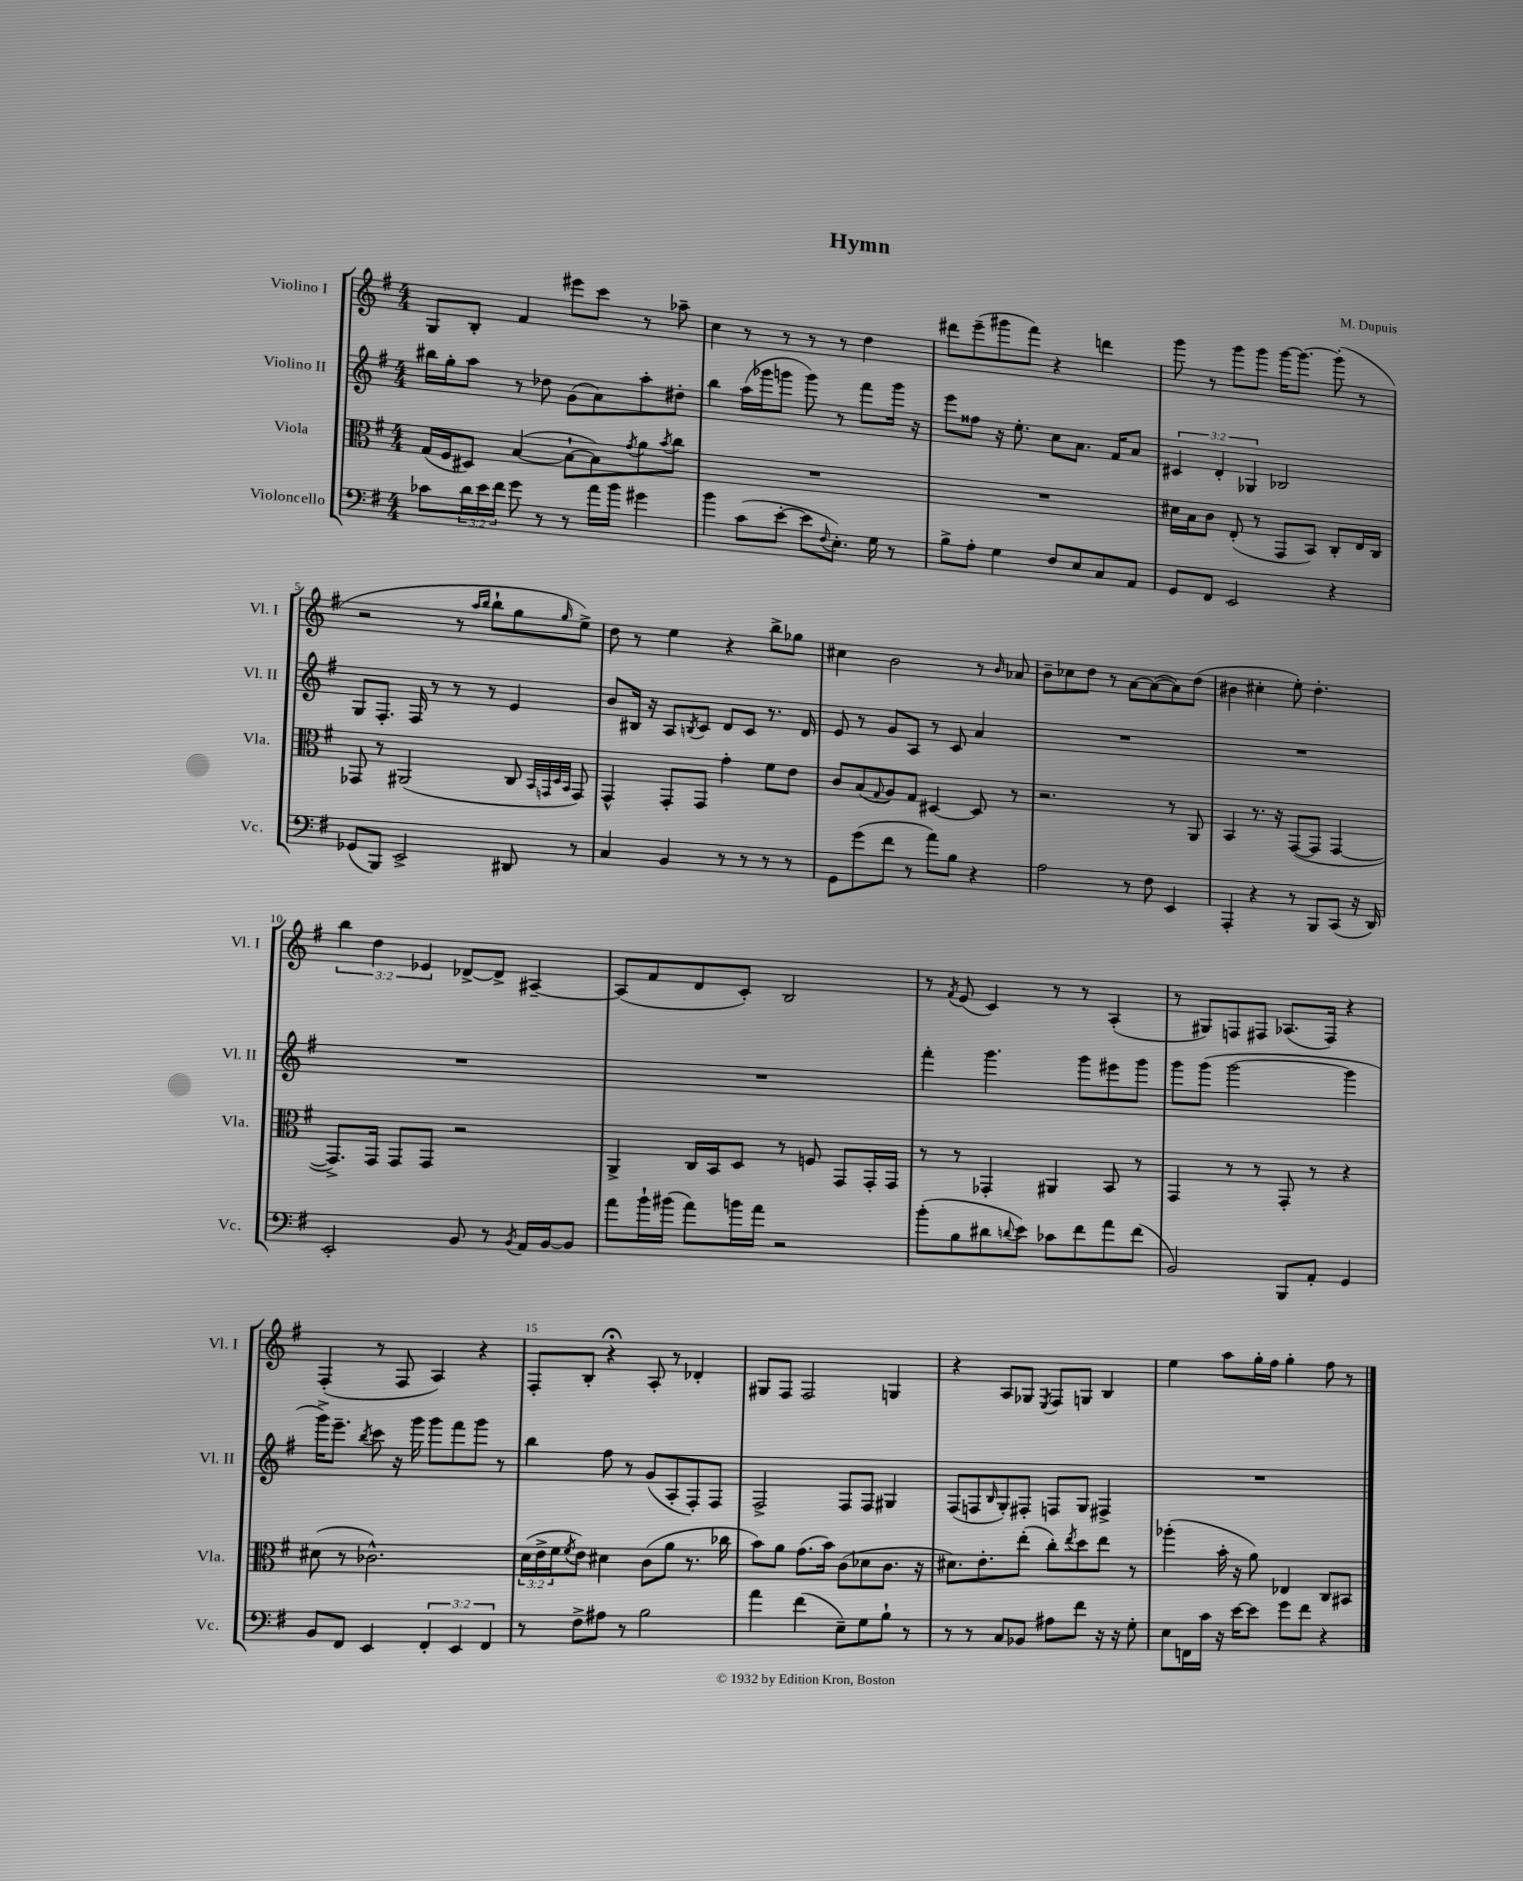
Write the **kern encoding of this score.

**kern	**kern	**kern	**kern
*staff4	*staff3	*staff2	*staff1
*clefF4	*clefC3	*clefG2	*clefG2
*k[f#]	*k[f#]	*k[f#]	*k[f#]
*M4/4	*M4/4	*M4/4	*M4/4
8c-	(16G	16bb#	8G
.	16F#	16gg'	.
24d	8D#)	8aa	8B'
24e	.	.	.
24f#	.	.	.
8g	([4B	8r	4f#
8r	.	8dd-	.
8r	8B`_	(8g	8eee#
16a	8B])	8a)	8ccc
16b	.	.	.
.	8qg	.	.
4g#	8a	8aa'	8r
.	8qb	.	.
.	8cc	8dd#'	8aa-~
=	=	=	=
4b	1r	4bb	4cc
(8c	.	(16aa	8r
.	.	16ggg-	.
[8e'	.	8ggg	8r
8e]	.	8ggg)	8r
8qqF#	.	.	.
8.E')	.	8r	8r
.	.	8fff#	4dd
16G	.	.	.
8r	.	16ggg	.
.	.	16r	.
=	=	=	=
8B^	1r	8eee	8ddd#
8A'	.	8ff##	(8eee~
4G	.	16r	8ggg#
.	.	8.ee'	.
.	.	.	8fff#)
8F#	.	8cc	4r
8E	.	8.a	.
8C	.	.	4ddd
.	.	16f#	.
8AA	.	8a	.
=	=	=	=
8GG	16d#	6c#	8ggg
.	16B	.	.
8FF#	8c	.	8r
.	.	6d'	.
2EE	(8E'	.	8ggg
.	.	6G-	.
.	8r	.	8ggg
.	8GG	2B-	[16ggg
.	.	.	8.ggg_
.	8BB)	.	.
4r	8C'	.	(8ggg']
.	16E	.	8r
.	16C	.	.
=	=	=	=
(8GG-	8GG-	8G	2r
8BBB)	8r	8.F#'	.
2EE^	(2AA#	.	.
.	.	16F#	.
.	.	8r	.
.	.	8r	8r
.	.	.	16qqaa
.	.	.	16qqbb
.	.	8r	8bb`
8DD#	8C	4e	8gg
.	32qqBB	.	.
.	32qqGG	.	.
.	32qqD	.	.
.	32qqBB	.	16qqgg
8r	8GG)	.	8ee^)
=	=	=	=
4C	4GG^^	8b	8dd
.	.	16B#	8r
.	.	16r	.
4BB	8GG'	8A	4ee
.	.	8qB	.
.	8GG	8c	.
8r	4g'	8d	4r
8r	.	8c	.
8r	8f#	8.r	8bb^
8r	8e	.	8gg-
.	.	16d	.
=	=	=	=
8GG	8c	8e	4cc#
(8g	(8B	8r	.
.	8qqG	.	.
8f#	8A)	8g	2b
8r	8G	8A	.
8a)	[4D#	8r	.
8B	.	8c	.
4r	8D#]	4a	8r
.	.	.	16qqb
.	8r	.	8a-
=	=	=	=
2A	2.r	1r	8b~
.	.	.	8cc-
.	.	.	8dd
.	.	.	8r
8r	.	.	[8a
8F#	.	.	(8a_
4EE	8r	.	8a])
.	8AA	.	(8dd
=	=	=	=
4AAA'	4BB	1r	4b#
4r	8.r	.	4cc#'
.	16r	.	.
8r	([8GG	.	8ee')
8BBB	8GG]	.	4.dd'
(8CC	[4GG	.	.
16r	.	.	.
16DD)	.	.	.
=	=	=	=
2EE'	8.GG^])	1r	6bb
.	.	.	6dd
.	16GG	.	.
.	8GG	.	.
.	.	.	6e-
.	8GG	.	.
8BB	2r	.	[8d-^
8r	.	.	8d-^]
8qBB	.	.	.
16AA	.	.	[4A#~
[16BB	.	.	.
8BB]	.	.	.
=	=	=	=
8a	4AA^	1r	(8A#]
16b`	.	.	8f#
(16b#	.	.	.
8a)	16C	.	8d
.	16BB	.	.
16b	8D	.	8c')
16a	.	.	.
2r	8r	.	2B
.	8F	.	.
.	8GG	.	.
.	16GG'	.	.
.	16GG	.	.
=	=	=	=
(8b'	8r	4fff#'	8r
.	.	.	8qf#
8B	8r	.	(8e
8d#	4GG-'	4.ggg	4c)
8qqd	.	.	.
8e)	.	.	.
8c-	4AA#	.	8r
8f#	.	8ggg	8r
8a	8BB	8eee#	(4A'
(8f#	8r	8ggg	.
=	=	=	=
2BB)	4GG	8ggg	8r
.	.	(8ggg	8G#)
.	8r	[2ggg	8F
.	8r	.	8F#
8BBB	8GG'	.	(8.A-
8AA'	8r	.	.
.	.	.	16F#)
4GG	4r	4ggg]	4r
=	=	=	=
8BB	(8d#	16ggg^)	(4F#'
.	.	8.eee~	.
8FF#	8r	.	.
.	.	8qbb	.
4EE	2.c-^^)	8ccc	8r
.	.	16r	8F#
.	.	16ggg	.
6FF#'	.	8ggg	4A)
.	.	8fff#	.
6EE	.	.	.
.	.	8ggg	4r
6FF#	.	.	.
.	.	8r	.
=	=	=	=
8r	(24d	4bb	8F#'
.	24e^	.	.
.	24f#	.	.
.	8qf#	.	.
8F#^	8e)	.	8B'
8A#	4d#	8ff#	4r;
8r	.	8r	.
2B	(8c	(8g	8A'
.	8a	8A'	8r
.	8.r	8F#')	4d-'
.	.	8F#	.
.	16cc-	.	.
=	=	=	=
4a	8b)	2F#^	8G#
.	8a	.	8F#
(4f#	(8.g	.	2F#
.	16b)	.	.
8E~)	(8c	8F#	.
8G	8d-	8F#	.
8B`	8.c	4G#	4G
8r	.	.	.
.	16r	.	.
=	=	=	=
8r	8.d#)	(8F#	4r
8r	.	8F	.
.	8.e'	.	.
.	.	16qqB	.
8C	.	8G')	8A
8BB-	(8ee'	8F#'	8G-
.	.	.	8qE
8A#	8cc')	8F	8F#
.	8qee	.	.
8f#	8dd	8G	8G
16r	8ee	4F#^	4B
16r	.	.	.
8G'	8r	.	.
=	=	=	=
8E	(4aa-'	1r	4ee
16FF	.	.	.
16c	.	.	.
16r	16b'	.	8aa
[16e	16r	.	.
8e]	8a)	.	16gg'
.	.	.	16ff#
8g	4E-	.	4gg'
8f#	.	.	.
4r	8C	.	8ff#
.	8BB#	.	8r
==	==	==	==
*-	*-	*-	*-
